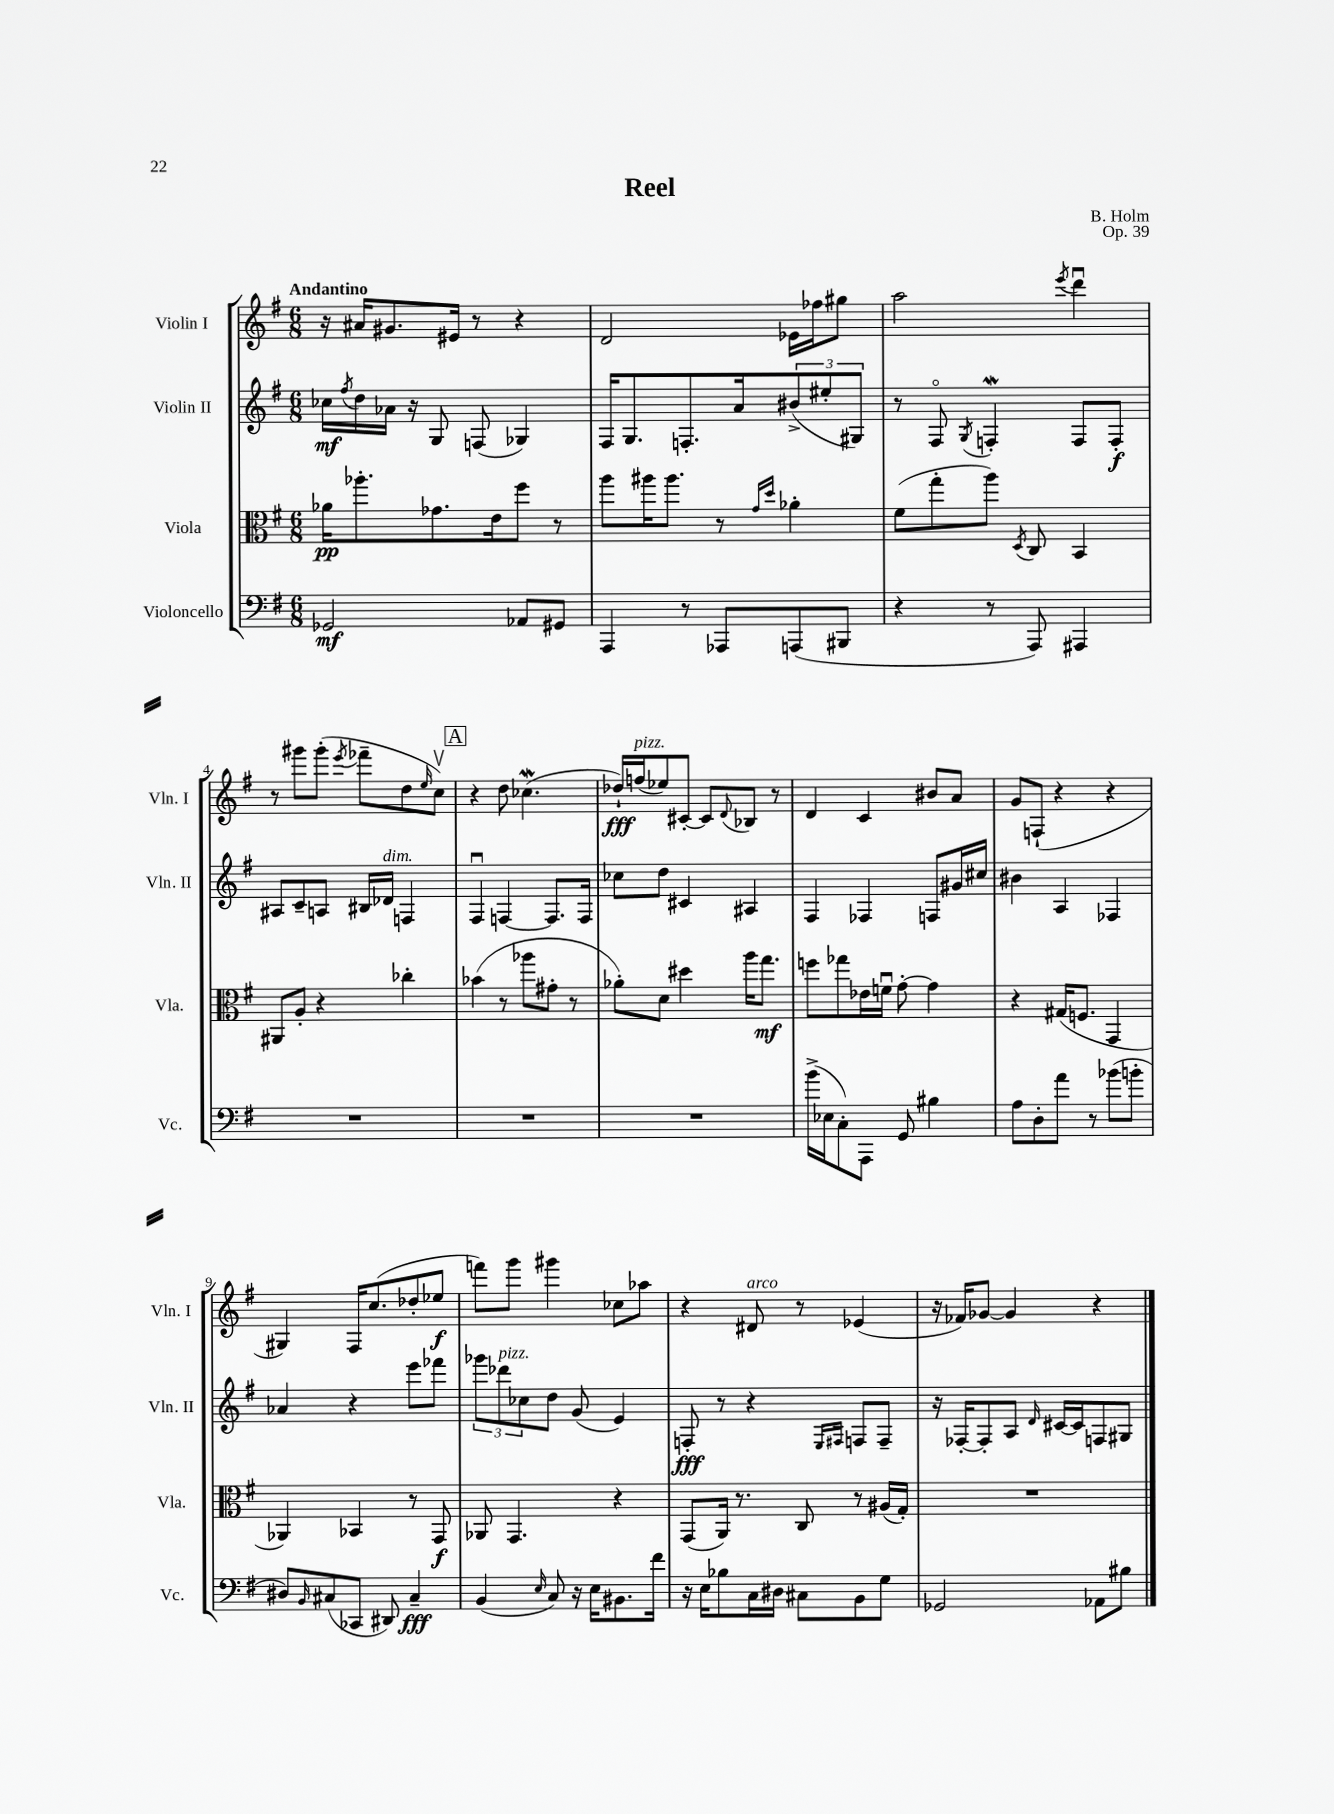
\header { title = "Reel" composer = "B. Holm" opus = "Op. 39" }
<<
\new StaffGroup <<
\new Staff = "s0" \with { instrumentName = "Violin I" shortInstrumentName = "Vln. I" } {
    \clef treble \key g \major \numericTimeSignature \time 6/8 \tempo "Andantino"
    r16 ais'16 gis'8. eis'16 r8 r4 |
    d'2 ees'16 fes''16 gis''8 |
    a''2 \acciaccatura { e'''8 } d'''4\downbow |
    r8 gis'''8 gis'''8-.( \acciaccatura { e'''8 } fes'''8-- d''8 \grace { e''16 } c''8\upbow) |
    \mark \markup { \box "A" } r4 d''8 ces''4.\mordent( |
    des''16-!\fff) f''16^\markup { \italic "pizz." }( ees''8) cis'8~-. cis'8 \appoggiatura { d'8 } bes8 r8 |
    d'4 c'4 bis'8 a'8 |
    g'8 f8-!( r4 r4 |
    gis4) fis16 c''8.( des''8-. ees''8\f |
    f'''8) g'''8 gis'''4 ces''8 aes''8 |
    r4 dis'8^\markup { \italic "arco" } r8 ees'4( |
    r16 fes'16) ges'8~ ges'4 r4 \bar "|." |
}
\new Staff = "s1" \with { instrumentName = "Violin II" shortInstrumentName = "Vln. II" } {
    \clef treble \key g \major \numericTimeSignature \time 6/8
    ces''16\mf \acciaccatura { fis''8 } d''16 aes'16 r16 g8 f8( ges4) |
    fis16 g8. f8.-. a'16 \tuplet 3/2 { bis'8->( eis''8-. gis8) } |
    r8 fis8\flageolet \acciaccatura { g8 } f4-.\mordent f8 f8-.\f |
    ais8 c'8-- a8 bis16 des'16^\markup { \italic "dim." } f4 |
    \mark \markup { \box "A" } fis4\downbow f4~ f8. f16 |
    ces''8 d''8 cis'4 ais4 |
    fis4 fes4 f8 gis'16 cis''16 |
    bis'4 a4 fes4 |
    aes'4 r4 e'''8 fes'''8 |
    \tuplet 3/2 { ges'''8 des'''8^\markup { \italic "pizz." } ces''8 } d''8 g'8( e'4) |
    f8-.\fff r8 r4 \grace { e16 fis16 } f8 f8-- |
    r16 fes16~-. fes8-. a8 \grace { d'16 } cis'16~ cis'16 f8 gis8 \bar "|." |
}
\new Staff = "s2" \with { instrumentName = "Viola" shortInstrumentName = "Vla." } {
    \clef alto \key g \major \numericTimeSignature \time 6/8
    aes'16\pp aes''8.-. ges'8. e'16 fis''8 r8 |
    a''8 ais''16 ais''8. r8 \grace { g'16 d''16 } aes'4-. |
    fis'8( g''8-. a''8) \acciaccatura { d8 } c8 b,4 |
    ais,8 a8-. r4 ces''4-. |
    \mark \markup { \box "A" } bes'4( r8 aes''8 gis'8-. r8 |
    aes'8-.) d'8 dis''4 a''16 g''8.\mf |
    f''8 ges''8 ees'16 f'16\downbow g'8~-. g'4 |
    r4 gis16( f8. g,4 |
    aes,4) bes,4 r8 g,8\f |
    aes,8 g,4. r4 |
    g,8( a,16) r8. c8 r8 ais16( g16-.) |
    R2. \bar "|." |
}
\new Staff = "s3" \with { instrumentName = "Violoncello" shortInstrumentName = "Vc." } {
    \clef bass \key g \major \numericTimeSignature \time 6/8
    ges,2\mf aes,8 gis,8 |
    a,,4 r8 aes,,8 a,,8( bis,,8 |
    r4 r8 a,,8) ais,,4 |
    R2. |
    \mark \markup { \box "A" } R2. |
    R2. |
    b'16->( ees16 c8-.) a,,8 g,8 bis4 |
    a8 d8-. a'8 r8 bes'8( b'8-. |
    dis8) \grace { b,16 } cis8( ces,8 dis,8) cis4--\fff |
    b,4( \grace { e16 } c8) r16 e16 bis,8. fis'16 |
    r16 e16 bes8 c16 dis16 cis8 b,8 g8 |
    ges,2 aes,8 bis8 \bar "|." |
}
>>
>>
